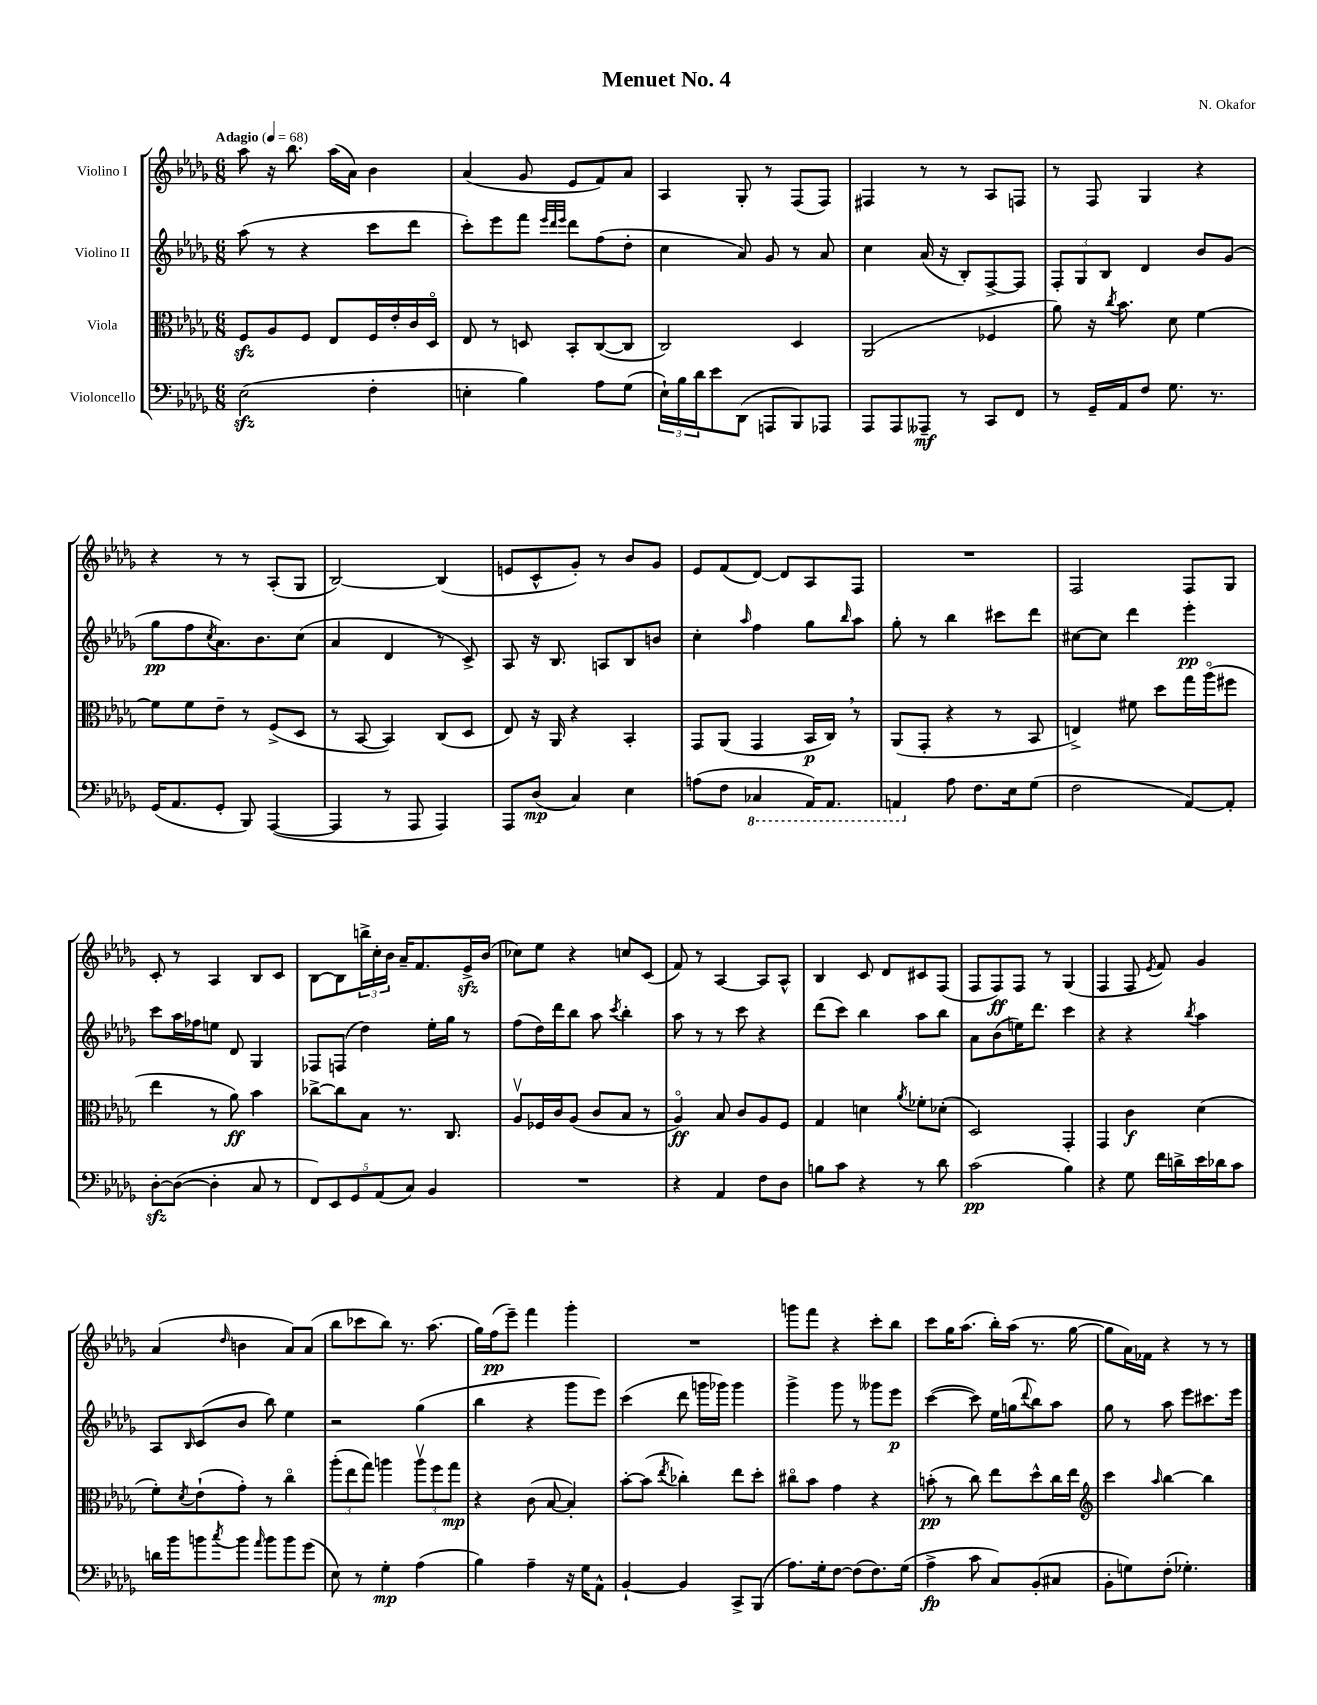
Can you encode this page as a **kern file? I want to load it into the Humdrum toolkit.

**kern	**kern	**kern	**kern
*staff4	*staff3	*staff2	*staff1
*clefF4	*clefC3	*clefG2	*clefG2
*k[b-e-a-d-g-]	*k[b-e-a-d-g-]	*k[b-e-a-d-g-]	*k[b-e-a-d-g-]
*M6/8	*M6/8	*M6/8	*M6/8
*MM68	*MM68	*MM68	*MM68
(2E-	8F	(8aa-	8aa-
.	8A-	8r	16r
.	.	.	8.bb-
.	8F	4r	.
.	8E-	.	(16aa-
.	.	.	16a-)
4F'	16F	8ccc	4b-
.	16e-'	.	.
.	16c	8ddd-	.
.	16D-o	.	.
=	=	=	=
4E'	8E-	8ccc')	(4a-
.	8r	8eee-	.
4B-)	8D	8fff	8g-
.	.	32qqeee-	.
.	.	32qqddd-	.
.	.	32qqeee-	.
.	8BB-'	8ddd-	8e-
8A-	([8C	(8ff	8f)
(8G-	8C]	8dd-'	8a-
=	=	=	=
24E-`)	2C)	4cc	4A-
24B-	.	.	.
24d-	.	.	.
8e-	.	.	.
(8DD-	.	8a-)	8G-'
8AAA	.	8g-	8r
8BBB-)	4D-	8r	(8F
8AAA-	.	8a-	8F)
=	=	=	=
8AAA-	(2AA-	4cc	4F#
8AAA-	.	.	.
8AAA--~	.	(16a-	8r
.	.	16r	.
8r	.	8B-')	8r
8CC	4F-	[8F^	8A-
8FF	.	8F]	8F
=	=	=	=
8r	8a-)	12F'	8r
.	.	12G-	.
16GG-~	16r	.	8F
.	.	12B-	.
.	8qcc	.	.
16AA-	8.b-	.	.
8F	.	4d-	4G-
8.G-	8d-	.	.
.	[4f	8b-	4r
8.r	.	.	.
.	.	(8g-	.
=	=	=	=
(16GG-	8f]	8gg-	4r
8.AA-	.	.	.
.	8f	8ff	.
.	.	8qcc	.
8GG-'	8e-~	8.a-)	8r
8BBB-)	8r	.	8r
.	.	8.b-	.
([4AAA-	(8F^	.	(8A-'
.	8D-	(8cc	8G-
=	=	=	=
4AAA-]	8r	4a-	[2B-)
.	[8BB-	.	.
8r	4BB-])	4d-	.
8AAA-	.	.	.
4AAA-)	(8C	8r	(4B-]
.	8D-	8c^)	.
=	=	=	=
8AAA-	8E-)	8A-	8e
(8D-	16r	16r	8c^^
.	16AA-	8.B-	.
4C)	4r	.	8g-')
.	.	8A	8r
4E-	4BB-'	8B-	8b-
.	.	8b	8g-
=	=	=	=
(8A	8GG-	4cc'	8e-
8F	(8AA-	.	(8f
.	.	16qqaa-	.
4CC-	4GG-	4ff	[8d-)
.	.	.	8d-]
16AAA-)	16BB-	8gg-	8A-
8.AAA-	16C)	.	.
.	.	16qqbb-	.
.	8r	8aa-	8F
=	=	=	=
4AAA	(8AA-	8gg-'	2.r
.	8GG-'	8r	.
8A-	4r	4bb-	.
8.F	.	.	.
.	8r	8ccc#	.
16E-	.	.	.
(8G-	8BB-	8ddd-	.
=	=	=	=
2F	4E^)	[8cc#	2F
.	.	8cc#]	.
.	8f#	4ddd-	.
.	8dd-	.	.
[8AA-)	16gg-	4eee-'	8F
.	(16aa-o	.	.
8AA-']	8ff#	.	8G-
=	=	=	=
[8D-'	4ee-	8ccc	8c'
(8D-_	.	16aa-	8r
.	.	16ff-	.
4D-']	8r	8ee	4A-
.	8a-)	8d-	.
8C	4b-	4G-	8B-
8r	.	.	8c
=	=	=	=
10FF)	[8cc-^	8F-	[8B-
10EE-	.	.	.
.	8cc-]	(8F	8B-]
10GG-	.	.	.
.	8B-	4dd-)	24bb^
.	.	.	24cc'
(10AA-	.	.	.
.	.	.	24b-
.	8.r	.	16a-~
10C)	.	.	.
.	.	.	8.f
4BB-	.	16ee-'	.
.	8.C	16gg-	.
.	.	8r	16e-^
.	.	.	(16b-
=	=	=	=
2.r	8A-v	(8ff	8cc-)
.	16F-	16dd-)	8ee-
.	16c	16ddd-	.
.	(8A-	8bb-	4r
.	8c	8aa-	.
.	.	8qccc	.
.	8B-	4bb-'	8cc
.	8r	.	(8c
=	=	=	=
4r	4A-o)	8aa-	8f)
.	.	8r	8r
4AA-	8B-	8r	[4A-
.	8c	8ccc	.
8F	8A-	4r	8A-]
8D-	8F	.	8A-^^
=	=	=	=
8B	4G-	(8ddd-	4B-
8c	.	8ccc)	.
4r	4d	4bb-	8c
.	.	.	8d-
.	8qa-	.	.
8r	8f-'	8aa-	8c#
8d-	(8d-'	8bb-	(8F
=	=	=	=
(2c	2D-)	8a-	8F
.	.	(8b-	8F)
.	.	16ee)	8F
.	.	8.ddd-	.
.	.	.	8r
4B-)	4GG-'	4ccc	(4G-
=	=	=	=
4r	4GG-	4r	4F
8G-	4c	4r	8F
.	.	.	8qe-
16f	.	.	8f)
16d^	.	.	.
.	.	8qbb-	.
16e-	(4d-	4aa-	4g-
16d-	.	.	.
8c	.	.	.
=	=	=	=
16d	8f')	8A-	(4a-
16b-	.	.	.
.	8qd-	16qqB-	.
8b	(8e-`	(8c	.
8qcc	.	.	16qqdd-
8b	8g-')	8b-	4b
16qqa-	.	.	.
8b	8r	8bb-)	.
8b	4cco	4ee-	8a-)
(8g-	.	.	(8a-
=	=	=	=
8E-)	(12aa-'	2r	8bb-
.	12ee-	.	.
8r	.	.	8ccc-
.	12gg-)	.	.
4G-'	4aa	.	8bb-)
.	.	.	8.r
(4A-	12aav	(4gg-	.
.	.	.	(8.aa-
.	12ff	.	.
.	12gg-	.	.
=	=	=	=
4B-)	4r	4bb-	16gg-)
.	.	.	(16ff
.	.	.	8eee-~)
4A-~	(8c	4r	4fff
.	[8B-	.	.
16r	4B-'])	8ggg-	4ggg-'
16G-	.	.	.
8AA-^^	.	8eee-)	.
=	=	=	=
[4BB-`	[8b-'	(4ccc	2.r
.	(8b-]	.	.
.	8qee-	.	.
4BB-]	4cc-')	8ddd-	.
.	.	16ggg	.
.	.	16ggg-)	.
8CC^	8ee-	4ggg-	.
(8BBB-	8dd-'	.	.
=	=	=	=
8.A-)	8cc#o	4ggg-^	8ggg
.	8b-	.	8fff
16G-'	.	.	.
[8F	4g-	8ggg-	4r
(8F]	.	8r	.
8.F)	4r	8ggg--	8ccc'
.	.	8eee-	8bb-
(16G-	.	.	.
=	=	=	=
4A-^	(8b'	([4ccc	8ccc
.	8r	.	16gg-
.	.	.	(8.aa-
8c	8cc)	8ccc])	.
8C)	8ee-	16ee-	16bb-')
.	.	(16gg	(16aa-
.	.	8qqddd-	.
(8BB-'	8dd-^^	8bb-)	8.r
8C#	16cc	8aa-	.
.	16ee-	.	[16gg-
=	=	=	=
*	*clefG2	*	*
8BB-'	4ccc	8gg-	8gg-]
8G)	.	8r	16a-)
.	.	.	16f-
.	16qqaa-	.	.
(8F'	[4bb-	8aa-	4r
4.G-')	.	8eee-	.
.	4bb-]	8.ccc#	8r
.	.	.	8r
.	.	16eee-	.
==	==	==	==
*-	*-	*-	*-
